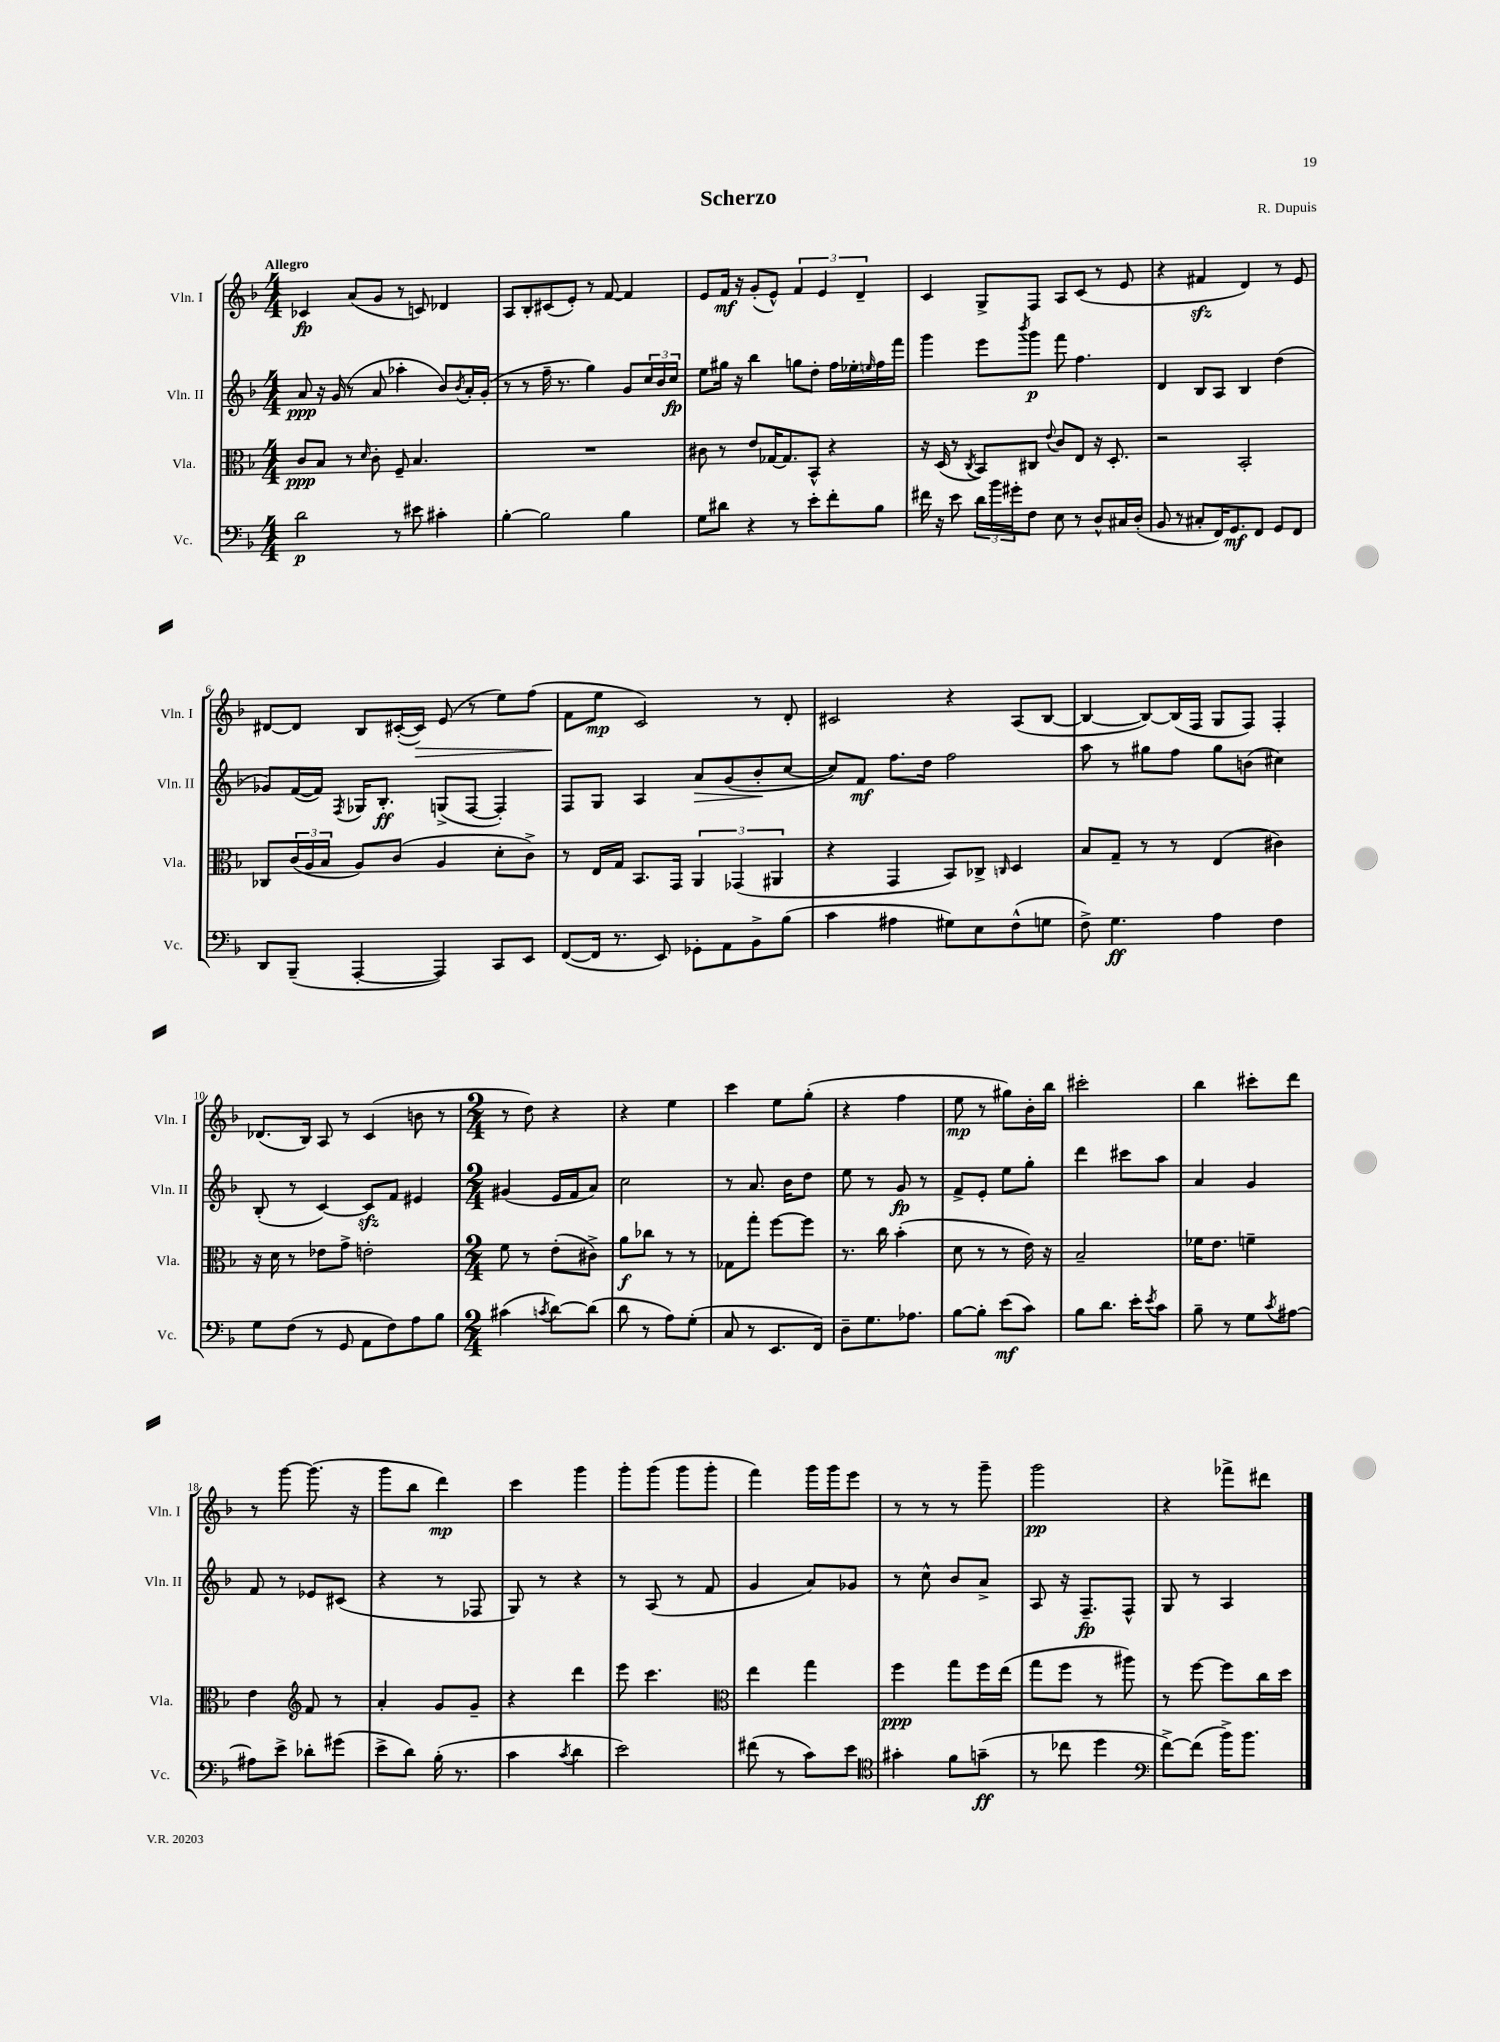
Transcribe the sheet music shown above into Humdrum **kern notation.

**kern	**kern	**kern	**kern
*staff4	*staff3	*staff2	*staff1
*clefF4	*clefC3	*clefG2	*clefG2
*k[b-]	*k[b-]	*k[b-]	*k[b-]
*M4/4	*M4/4	*M4/4	*M4/4
2d	8c	8a	4c-
.	8B-	16r	.
.	.	(16g	.
.	8r	8r	(8a
.	16qqd	.	.
.	8c'	8a	8g
8r	8F~	4aa-'	8r
8e#	4.B-	.	8c)
4c#'	.	8b-)	4d-
.	.	8qb-	.
.	.	16a'	.
.	.	(16g'	.
=	=	=	=
[4B-'	1r	8r	8A
.	.	8r	8B-'
2B-]	.	16ff~	(8c#
.	.	8.r	.
.	.	.	8e')
.	.	4gg)	8r
.	.	.	[8f
4B-	.	8g	4f]
.	.	24cc	.
.	.	24b-	.
.	.	24cc	.
=	=	=	=
8G	8c#	8ee	8e
8d#	8r	16gg#	16f
.	.	16r	16r
4r	8e	4bb-	(8g'
.	[16G-	.	8e^^)
.	8.G-]	.	.
8r	.	8gg	6f
8e'	8BB-^^	8dd'	.
.	.	.	6e
8f'	4r	16ff	.
.	.	16ee-'	.
.	.	.	6d~
.	.	16qqee	.
8B-	.	16ff	.
.	.	16fff	.
=	=	=	=
16f#	16r	4ggg	4c
16r	(16D	.	.
8e	8r	.	.
.	8qC	.	.
24d	8BB-)	8eee	8G^
24b-	.	.	.
24g#'	.	.	.
.	.	8qbbb-	.
8F	8C#	8ggg	8F
.	8qqe	.	.
8E	8c	8fff	8A
8r	8E	4.ff	(8c
8D^^	16r	.	8r
.	8.D'	.	.
16C#	.	.	8e
(16D'	.	.	.
=	=	=	=
8BB-	2r	4d	4r
8r	.	.	.
8C#'	.	8B-	4f#
16FF)	.	8A	.
8.GG	.	.	.
.	2BB-'	4B-	4d)
8FF	.	.	.
8GG	.	(4dd	8r
8FF	.	.	8e
=	=	=	=
8DD	8C-	8g-)	[8d#
(8BBB-~	(24c	([16f	8d#]
.	24A	.	.
.	.	16f])	.
.	24B-	.	.
.	.	8qF	.
[4AAA'	8A)	16G-	8B-
.	.	8.B-'	.
.	(8c	.	([16c#'
.	.	.	16c#])
4AAA])	4A	(8G^	(8e
.	.	[8F	8r
8CC	8d'	4F'])	8ee)
8EE	8c^)	.	(8ff
=	=	=	=
([8FF	8r	8F	8f
16FF]	16E	8G	8ee
8.r	16G	.	.
.	8.BB-	4A	2c)
8EE)	.	.	.
.	16GG	.	.
8GG-'	6AA	8a	.
8AA	.	(8g	.
.	(6GG-	.	.
8BB-^	.	8b-'	8r
.	6AA#	.	.
(8B-	.	[8cc	8d'
=	=	=	=
4c	4r	8cc])	2c#
.	.	8f	.
4A#	4GG	8.ff	.
.	.	16dd	.
8G#)	8BB-)	2ff	4r
8E	8C-^	.	.
.	16qqC	.	.
(8F^^	4D	.	(8A
8G	.	.	[8B-
=	=	=	=
8F^)	8B-	8aa	4B-_
4.G	8G~	8r	.
.	8r	8gg#	8B-_)
.	8r	8ff	(16B-]
.	.	.	16F
4A	(4E	8gg#	8G
.	.	(8b	8F)
4F	4c#)	4cc#)	4F'
=	=	=	=
8G	16r	(8B-'	(8.d-
.	16d	.	.
(8F	8r	8r	.
.	.	.	16B-)
8r	8e-	[4c)	8A
8GG	8g^	.	8r
8AA	2e'	8c]	(4c
8F)	.	8f	.
8A	.	4e#	8b
8B-	.	.	8r
=	=	=	=
*M2/4	*M2/4	*M2/4	*M2/4
(4c#	8f	(4g#	8r
.	8r	.	8dd)
8qc	.	.	.
[8d)	(8e'	16e	4r
.	.	16f	.
(8d]	8c#^)	8a)	.
=	=	=	=
8d	8a	2cc	4r
8r	8cc-	.	.
8A)	8r	.	4ee
(8G'	8r	.	.
=	=	=	=
8C	8G-	8r	4ccc
8r	8gg'	8.a	.
8.EE	[8ff	.	8ee
.	.	16b-	.
.	8ff]	8dd	(8gg'
16FF)	.	.	.
=	=	=	=
8D~	8.r	8ee	4r
8.G	.	8r	.
.	16cc	.	.
.	(4b-'	8g	4ff
8.A-	.	.	.
.	.	8r	.
=	=	=	=
[8B-	8d	8f^	8ee
8B-']	8r	8e'	8r
(8e	8r	8ee	8gg#)
8c)	16e)	8gg'	16b-'
.	16r	.	16bb-
=	=	=	=
8B-	2B-~	4ddd	2ccc#'
8.d	.	.	.
.	.	8ccc#	.
16e'	.	.	.
8qe	.	.	.
8c	.	8aa	.
=	=	=	=
8B-~	16f-	4a	4bb-
.	8.e	.	.
8r	.	.	.
8G	4f~	4g	8ccc#'
8qc	.	.	.
[8A#	.	.	8ddd
=	=	=	=
8A#]	4e	8f	8r
8e^	.	8r	[8ggg
*	*clefG2	*	*
8d-'	8f	8e-	(8.ggg]
(8g#	8r	(8c#	.
.	.	.	16r
=	=	=	=
8e^	4a'	4r	8ggg
8d)	.	.	8bb-
(16B-'	8g	8r	4ddd)
8.r	.	.	.
.	8g~	8F-	.
=	=	=	=
4c	4r	8G)	4ccc
.	.	8r	.
8qc	.	.	.
4d	4ddd	4r	4ggg
=	=	=	=
2e)	8eee	8r	8ggg'
.	4.ccc	(8A	(8ggg
.	.	8r	8ggg
.	.	8f	8ggg'
=	=	=	=
*	*clefC3	*	*
(8f#	4ee	4g	4fff)
8r	.	.	.
8c)	4gg	8a)	16ggg
.	.	.	16ggg
8e	.	8g-	8eee
=	=	=	=
*clefC4	*	*	*
4g#'	4ff	8r	8r
.	.	8cc^^	8r
8f	8gg	8b-	8r
(8g~	16ff	8a^	8ggg~
.	(16ee	.	.
=	=	=	=
8r	8gg	8A	2ggg
8cc-	8ff	16r	.
.	.	8.F~	.
4dd	8r	.	.
.	8aa#)	8F^^	.
=	=	=	=
*clefF4	*	*	*
[8f^)	8r	8G	4r
(8f]	[8ff	8r	.
16b-^)	8ff]	4A	8fff-^
8.b-	.	.	.
.	16cc	.	8ddd#
.	16dd	.	.
==	==	==	==
*-	*-	*-	*-
